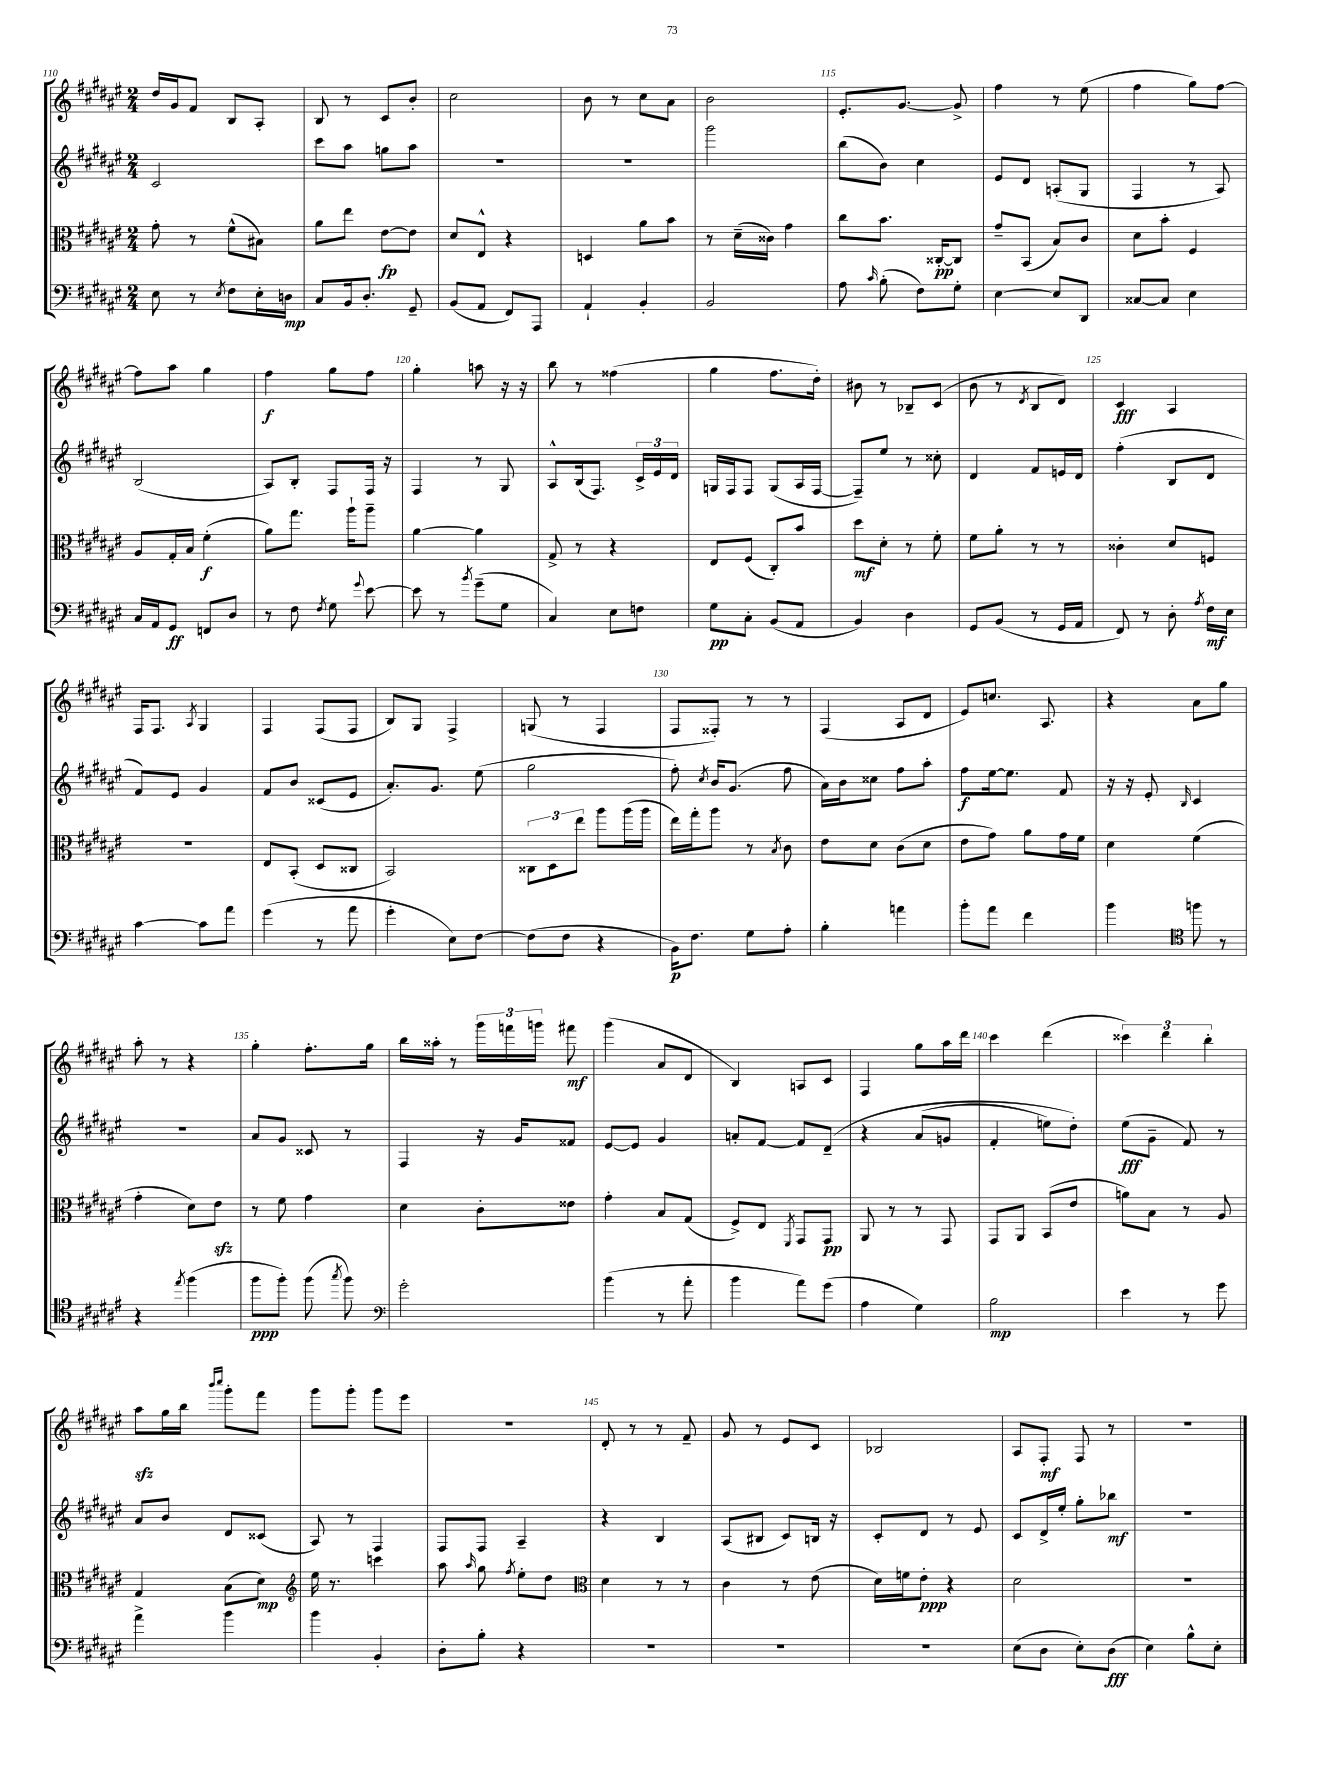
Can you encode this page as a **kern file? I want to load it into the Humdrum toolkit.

**kern	**dynam	**kern	**dynam	**kern	**dynam	**kern	**dynam
*part4	*part4	*part3	*part3	*part2	*part2	*part1	*part1
*staff4	*staff4	*staff3	*staff3	*staff2	*staff2	*staff1	*staff1
*clefF4	*	*clefC3	*	*clefG2	*	*clefG2	*
*k[f#c#g#d#a#e#]	*	*k[f#c#g#d#a#e#]	*	*k[f#c#g#d#a#e#]	*	*k[f#c#g#d#a#e#]	*
*M2/4	*	*M2/4	*	*M2/4	*	*M2/4	*
=110	=110	=110	=110	=110	=110	=110	=110
8E#\	.	8g#'\	.	2c#/	.	16dd#/LL	.
.	.	.	.	.	.	16g#/J	.
8r	.	8r	.	.	.	8f#/J	.
8qE#/	.	.	.	.	.	.	.
8F#\L	.	(8f#^^\L	.	.	.	8B/L	.
16E#'\L	.	8B#X\J)	.	.	.	8A#'/J	.
16Dn\JJ	mp	.	.	.	.	.	.
=111	=111	=111	=111	=111	=111	=111	=111
8C#/L	.	8a#\L	.	8ccc#\L	.	8B/	.
16BB/k	.	8ee#\J	.	8aa#\J	.	8r	.
8.D#'/J	.	.	.	.	.	.	.
.	.	[8e#\L	fp	8ggn\L	.	8c#/L	.
8GG#~/	.	8e#\J]	.	8aa#\J	.	8b'/J	.
=112	=112	=112	=112	=112	=112	=112	=112
(8BB/L	.	8d#/L	.	2r	.	2cc#\	.
8AA#/J	.	8E#^^/J	.	.	.	.	.
8FF#/L)	.	4r	.	.	.	.	.
8AAA#/J	.	.	.	.	.	.	.
=113	=113	=113	=113	=113	=113	=113	=113
4AA#`/	.	4Dn/	.	2r	.	8b\	.
.	.	.	.	.	.	8r	.
4BB'/	.	8a#\L	.	.	.	8cc#\L	.
.	.	8b\J	.	.	.	8a#\J	.
=114	=114	=114	=114	=114	=114	=114	=114
2BB/	.	8r	.	2ggg#\	.	2b\	.
.	.	(16d#~\LL	.	.	.	.	.
.	.	16c##X\JJ)	.	.	.	.	.
.	.	4g#\	.	.	.	.	.
=115	=115	=115	=115	=115	=115	=115	=115
8A#\	.	8cc#\L	.	(8bb\L	.	8.e#'/L	.
16qqc#/	.	.	.	.	.	.	.
(8B'\	.	8.b\J	.	8b\J)	.	.	.
.	.	.	.	.	.	[8.g#/J	.
8F#\L)	.	.	.	4cc#\	.	.	.
.	.	[16C##X'/KL	pp	.	.	.	.
8G#'\J	.	8C##/J]	.	.	.	8g#^/]	.
=116	=116	=116	=116	=116	=116	=116	=116
[4E#\	.	8g#~/L	.	8e#/L	.	4ff#\	.
.	.	(8BB/J	.	8d#/J	.	.	.
8E#/L]	.	8B/L)	.	(8An'/L	.	8r	.
8DD#/J	.	8c#/J	.	8G#/J	.	(8ee#\	.
=117	=117	=117	=117	=117	=117	=117	=117
[8C##X/L	.	8d#\L	.	4F#/	.	4ff#\	.
8C##/J]	.	8b'\J	.	.	.	.	.
4E#\	.	4F#/	.	8r	.	8gg#\L)	.
.	.	.	.	8A#/)	.	[8ff#\J	.
!!LO:LB:g=z
=118	=118	=118	=118	=118	=118	=118	=118
16C#/LL	.	8A#/L	.	(2B/	.	8ff#\L]	.
16AA#/J	.	.	.	.	.	.	.
8GG#/J	ff	16G#'/L	.	.	.	8aa#\J	.
.	.	16B/JJ	.	.	.	.	.
8FFn/L	.	(4f#'\	f	.	.	4gg#\	.
8D#/J	.	.	.	.	.	.	.
=119	=119	=119	=119	=119	=119	=119	=119
8r	.	8a#\L)	.	8A#/L)	.	4ff#\	f
8F#\	.	8.gg#\J	.	8B'/J	.	.	.
8qF#/	.	.	.	.	.	.	.
8G#\	.	.	.	8F#/L	.	8gg#\L	.
.	.	16aa#`\KL	.	.	.	.	.
8qqg#/	.	.	.	.	.	.	.
[8e#\	.	8aa#~\J	.	16F#/Jk	.	8ff#\J	.
.	.	.	.	16r	.	.	.
=120	=120	=120	=120	=120	=120	=120	=120
8e#\]	.	[4a#\	.	4F#/	.	4gg#'\	.
8r	.	.	.	.	.	.	.
8qb/	.	.	.	.	.	.	.
(8g#~\L	.	4a#\]	.	8r	.	8aan\	.
8G#\J	.	.	.	8G#/	.	16r	.
.	.	.	.	.	.	16r	.
=121	=121	=121	=121	=121	=121	=121	=121
4C#/)	.	8G#^/	.	8A#^^/L	.	8bb\	.
.	.	8r	.	(16B/k	.	8r	.
.	.	.	.	8.F#/J)	.	.	.
8E#\L	.	4r	.	.	.	(4ff##X\	.
8Fn\J	.	.	.	24c#^/LL	.	.	.
.	.	.	.	24e#/	.	.	.
.	.	.	.	24d#/JJ	.	.	.
=122	=122	=122	=122	=122	=122	=122	=122
8G#\L	pp	8E#/L	.	16Gn/LL	.	4gg#\	.
.	.	.	.	16F#/J	.	.	.
8C#'\J	.	(8F#/J	.	8F#/J	.	.	.
(8BB/L	.	8C#'/L)	.	(8G/L	.	8.ff#\L	.
8AA#/J	.	8b/J	.	16A#/L	.	.	.
.	.	.	.	[16F#/JJ	.	16dd#'\Jk)	.
=123	=123	=123	=123	=123	=123	=123	=123
4BB/)	.	8dd#\L	mf	8F#~/L])	.	8b#X\	.
.	.	8d#'\J	.	8ee#/J	.	8r	.
4D#\	.	8r	.	8r	.	8B-X~/L	.
.	.	8f#'\	.	8cc##X'\	.	(8c#/J	.
=124	=124	=124	=124	=124	=124	=124	=124
8GG#/L	.	8f#\L	.	4d#/	.	8b\	.
(8BB/J	.	8a#'\J	.	.	.	8r	.
.	.	.	.	.	.	8qd#/	.
8r	.	8r	.	8f#/L	.	8B/L	.
16GG#/LL	.	8r	.	16en/L	.	8d#/J)	.
16AA#/JJ	.	.	.	16d#/JJ	.	.	.
=125	=125	=125	=125	=125	=125	=125	=125
8FF#/)	.	4c##X'\	.	(4ff#'\	.	4c#/	fff
8r	.	.	.	.	.	.	.
8D#'\	.	8d#/L	.	8B/L	.	4A#/	.
8qA#/	.	.	.	.	.	.	.
16F#\LL	mf	8Fn/J	.	8d#/J	.	.	.
16E#\JJ	.	.	.	.	.	.	.
!!LO:LB:g=z
=126	=126	=126	=126	=126	=126	=126	=126
[4c#\	.	2r	.	8f#/L)	.	16F#/KL	.
.	.	.	.	.	.	8.F#/J	.
.	.	.	.	8e#/J	.	.	.
.	.	.	.	.	.	8qA#/	.
8c#\L]	.	.	.	4g#/	.	4G#/	.
8a#\J	.	.	.	.	.	.	.
=127	=127	=127	=127	=127	=127	=127	=127
(4g#\	.	8E#/L	.	8f#/L	.	4F#/	.
.	.	(8BB'/J	.	8b/J	.	.	.
8r	.	8D#/L	.	(8c##X/L	.	(8F#/L	.
8a#\	.	8C##X/J	.	8e#/J	.	8F#/J	.
=128	=128	=128	=128	=128	=128	=128	=128
4g#'\	.	2BB/)	.	8.a#'/L)	.	8B/L)	.
.	.	.	.	.	.	8G#/J	.
.	.	.	.	8.g#/J	.	.	.
8E#\L)	.	.	.	.	.	4F#^/	.
[8F#\J	.	.	.	(8ee#\	.	.	.
=129	=129	=129	=129	=129	=129	=129	=129
(8F#\L]	.	12C##X\L	.	2gg#\	.	(8Gn/	.
.	.	12D#\	.	.	.	.	.
8F#\J	.	.	.	.	.	8r	.
.	.	12ee#\J	.	.	.	.	.
4r	.	8aa#\L	.	.	.	4F#/	.
.	.	(16aa#\L	.	.	.	.	.
.	.	16aa#\JJ	.	.	.	.	.
=130	=130	=130	=130	=130	=130	=130	=130
16BB\KL)	p	16ee#\LL)	.	8ff#'\)	.	8F#/L	.
8.F#\J	.	16gg#'\J	.	.	.	.	.
.	.	.	.	8qcc#/	.	.	.
.	.	8aa#\J	.	16b/KL	.	8F##X'/J)	.
.	.	.	.	(8.g#/J	.	.	.
8G#\L	.	8r	.	.	.	8r	.
.	.	8qB/	.	.	.	.	.
8A#'\J	.	8c#\	.	8ff#\	.	8r	.
=131	=131	=131	=131	=131	=131	=131	=131
4B'\	.	8e#\L	.	16a#\LL)	.	(4F#/	.
.	.	.	.	16b\J	.	.	.
.	.	8d#\J	.	8cc##X\J	.	.	.
4an\	.	(8c#\L	.	8ff#\L	.	8A#/L	.
.	.	8d#\J	.	8aa#'\J	.	8d#/J	.
=132	=132	=132	=132	=132	=132	=132	=132
8b'\L	.	8e#\L	.	8ff#\L	f	8e#/L)	.
8a#\J	.	8g#\J)	.	[16ee#\k	.	8.ccn/J	.
.	.	.	.	8.ee#\J]	.	.	.
4f#\	.	8a#\L	.	.	.	.	.
.	.	.	.	.	.	8.A#/	.
.	.	16g#\L	.	8f#/	.	.	.
.	.	16f#\JJ	.	.	.	.	.
=133	=133	=133	=133	=133	=133	=133	=133
4b\	.	4d#\	.	16r	.	4r	.
.	.	.	.	16r	.	.	.
.	.	.	.	8e#'/	.	.	.
*clefC4	*	*	*	*	*	*	*
.	.	.	.	16qqB/	.	.	.
8ffn\	.	(4f#\	.	4c#/	.	8a#\L	.
8r	.	.	.	.	.	8gg#\J	.
!!LO:LB:g=z
=134	=134	=134	=134	=134	=134	=134	=134
4r	.	4g#'\	.	2r	.	8aa#'\	.
.	.	.	.	.	.	8r	.
8qee#/	.	.	.	.	.	.	.
(4ff#\	.	8d#\L)	.	.	.	4r	.
.	.	8e#zz\J	.	.	.	.	.
=135	=135	=135	=135	=135	=135	=135	=135
8ff#\L	ppp	8r	.	8a#/L	.	4gg#'\	.
8ff#'\J)	.	8f#\	.	8g#/J	.	.	.
(8ff#\	.	4g#\	.	8c##X/	.	8.ff#'\L	.
8qgg#/	.	.	.	.	.	.	.
8ff#\)	.	.	.	8r	.	.	.
.	.	.	.	.	.	16gg#\Jk	.
=136	=136	=136	=136	=136	=136	=136	=136
*clefF4	*	*	*	*	*	*	*
2g#'\	.	4d#\	.	4F#/	.	16bb\LL	.
.	.	.	.	.	.	16aa##X'\JJ	.
.	.	.	.	.	.	8r	.
.	.	8c#'\L	.	16r	.	24ggg#\LL	.
.	.	.	.	.	.	24fffn\	.
.	.	.	.	16g#/KL	.	.	.
.	.	.	.	.	.	24gggn\JJ	.
.	.	8e##X\J	.	8f##X/J	.	8fff#X\	mf
=137	=137	=137	=137	=137	=137	=137	=137
(4b\	.	4g#'\	.	[8e#/L	.	(4ggg#\	.
.	.	.	.	8e#/J]	.	.	.
8r	.	8B/L	.	4g#/	.	8a#/L	.
8a#'\	.	(8G#/J	.	.	.	8d#/J	.
=138	=138	=138	=138	=138	=138	=138	=138
4b\	.	8F#^/L)	.	8an'/L	.	4B/)	.
.	.	8E#/J	.	[8f#/J	.	.	.
.	.	8qFF#/	.	.	.	.	.
8a#\L)	.	8GG#/L	.	8f#/L]	.	8An/L	.
(8g#\J	.	8GG#/J	pp	(8d#~/J	.	8c#/J	.
=139	=139	=139	=139	=139	=139	=139	=139
4A#\	.	8AA#/	.	4r	.	4F#/	.
.	.	8r	.	.	.	.	.
4G#\)	.	8r	.	(8a#/L	.	8gg#\L	.
.	.	8GG#/	.	8gn/J	.	16aa#\L	.
.	.	.	.	.	.	16ddd#\JJ	.
=140	=140	=140	=140	=140	=140	=140	=140
2B\	mp	8GG#/L	.	4f#'/	.	4ccc#\	.
.	.	8AA#/J	.	.	.	.	.
.	.	(8BB/L	.	8een\L)	.	(4ddd#\	.
.	.	8e#/J	.	8dd#'\J)	.	.	.
=141	=141	=141	=141	=141	=141	=141	=141
4e#\	.	8an\L)	.	(8ee#\L	fff	6ccc##X\)	.
.	.	8B\J	.	8g#~\J	.	.	.
.	.	.	.	.	.	6ddd#\	.
8r	.	8r	.	8f#/)	.	.	.
.	.	.	.	.	.	6bb'\	.
8g#\	.	8A#/	.	8r	.	.	.
!!LO:LB:g=z
=142	=142	=142	=142	=142	=142	=142	=142
4a#^\	.	4G#/	.	8a#/L	.	8aa#zz\L	.
.	.	.	.	8b/J	.	16gg#\L	.
.	.	.	.	.	.	16bb\JJ	.
.	.	.	.	.	.	16qqbbb/LL	.
.	.	.	.	.	.	16qqcccc#/JJ	.
4b\	.	(8B\L	.	8d#/L	.	8ggg#'\L	.
.	.	8d#\J)	mp	(8c##X/J	.	8fff#\J	.
=143	=143	=143	=143	=143	=143	=143	=143
*	*	*clefG2	*	*	*	*	*
4b\	.	16ee#\	.	8A#/)	.	8ggg#\L	.
.	.	8.r	.	.	.	.	.
.	.	.	.	8r	.	8ggg#'\J	.
4BB'/	.	4cccn\	.	4F#/	.	8ggg#\L	.
.	.	.	.	.	.	8eee#\J	.
=144	=144	=144	=144	=144	=144	=144	=144
8D#'\L	.	8aa#\	.	8F#/L	.	2r	.
.	.	16qqaa#/	.	.	.	.	.
8B'\J	.	8gg#\	.	8F#/J	.	.	.
.	.	8qff#/	.	.	.	.	.
4r	.	8ee#'\L	.	4A#~/	.	.	.
.	.	8dd#\J	.	.	.	.	.
=145	=145	=145	=145	=145	=145	=145	=145
*	*	*clefC3	*	*	*	*	*
2r	.	4d#\	.	4r	.	8d#'/	.
.	.	.	.	.	.	8r	.
.	.	8r	.	4B/	.	8r	.
.	.	8r	.	.	.	8f#~/	.
=146	=146	=146	=146	=146	=146	=146	=146
2r	.	4c#\	.	(8A#/L	.	8g#/	.
.	.	.	.	8B#X/J	.	8r	.
.	.	8r	.	8c#/L)	.	8e#/L	.
.	.	(8e#\	.	16Bn/Jk	.	8c#/J	.
.	.	.	.	16r	.	.	.
=147	=147	=147	=147	=147	=147	=147	=147
2r	.	16d#\LL)	.	8c#'/L	.	2B-X/	.
.	.	16fn\J	.	.	.	.	.
.	.	8e#'\J	ppp	8d#/J	.	.	.
.	.	4r	.	8r	.	.	.
.	.	.	.	8e#/	.	.	.
=148	=148	=148	=148	=148	=148	=148	=148
(8E#\L	.	2d#\	.	8c#/L	.	8A#/L	.
8D#\J	.	.	.	16d#^/L	.	8F#'/J	mf
.	.	.	.	16ee#'/JJ	.	.	.
8E#'\L)	.	.	.	8gg#'\L	.	8F#/	.
(8D#\J	fff	.	.	8bb-X\J	mf	8r	.
=149	=149	=149	=149	=149	=149	=149	=149
4E#\)	.	2r	.	2r	.	2r	.
8B^^\L	.	.	.	.	.	.	.
8E#'\J	.	.	.	.	.	.	.
==	==	==	==	==	==	==	==
*-	*-	*-	*-	*-	*-	*-	*-
